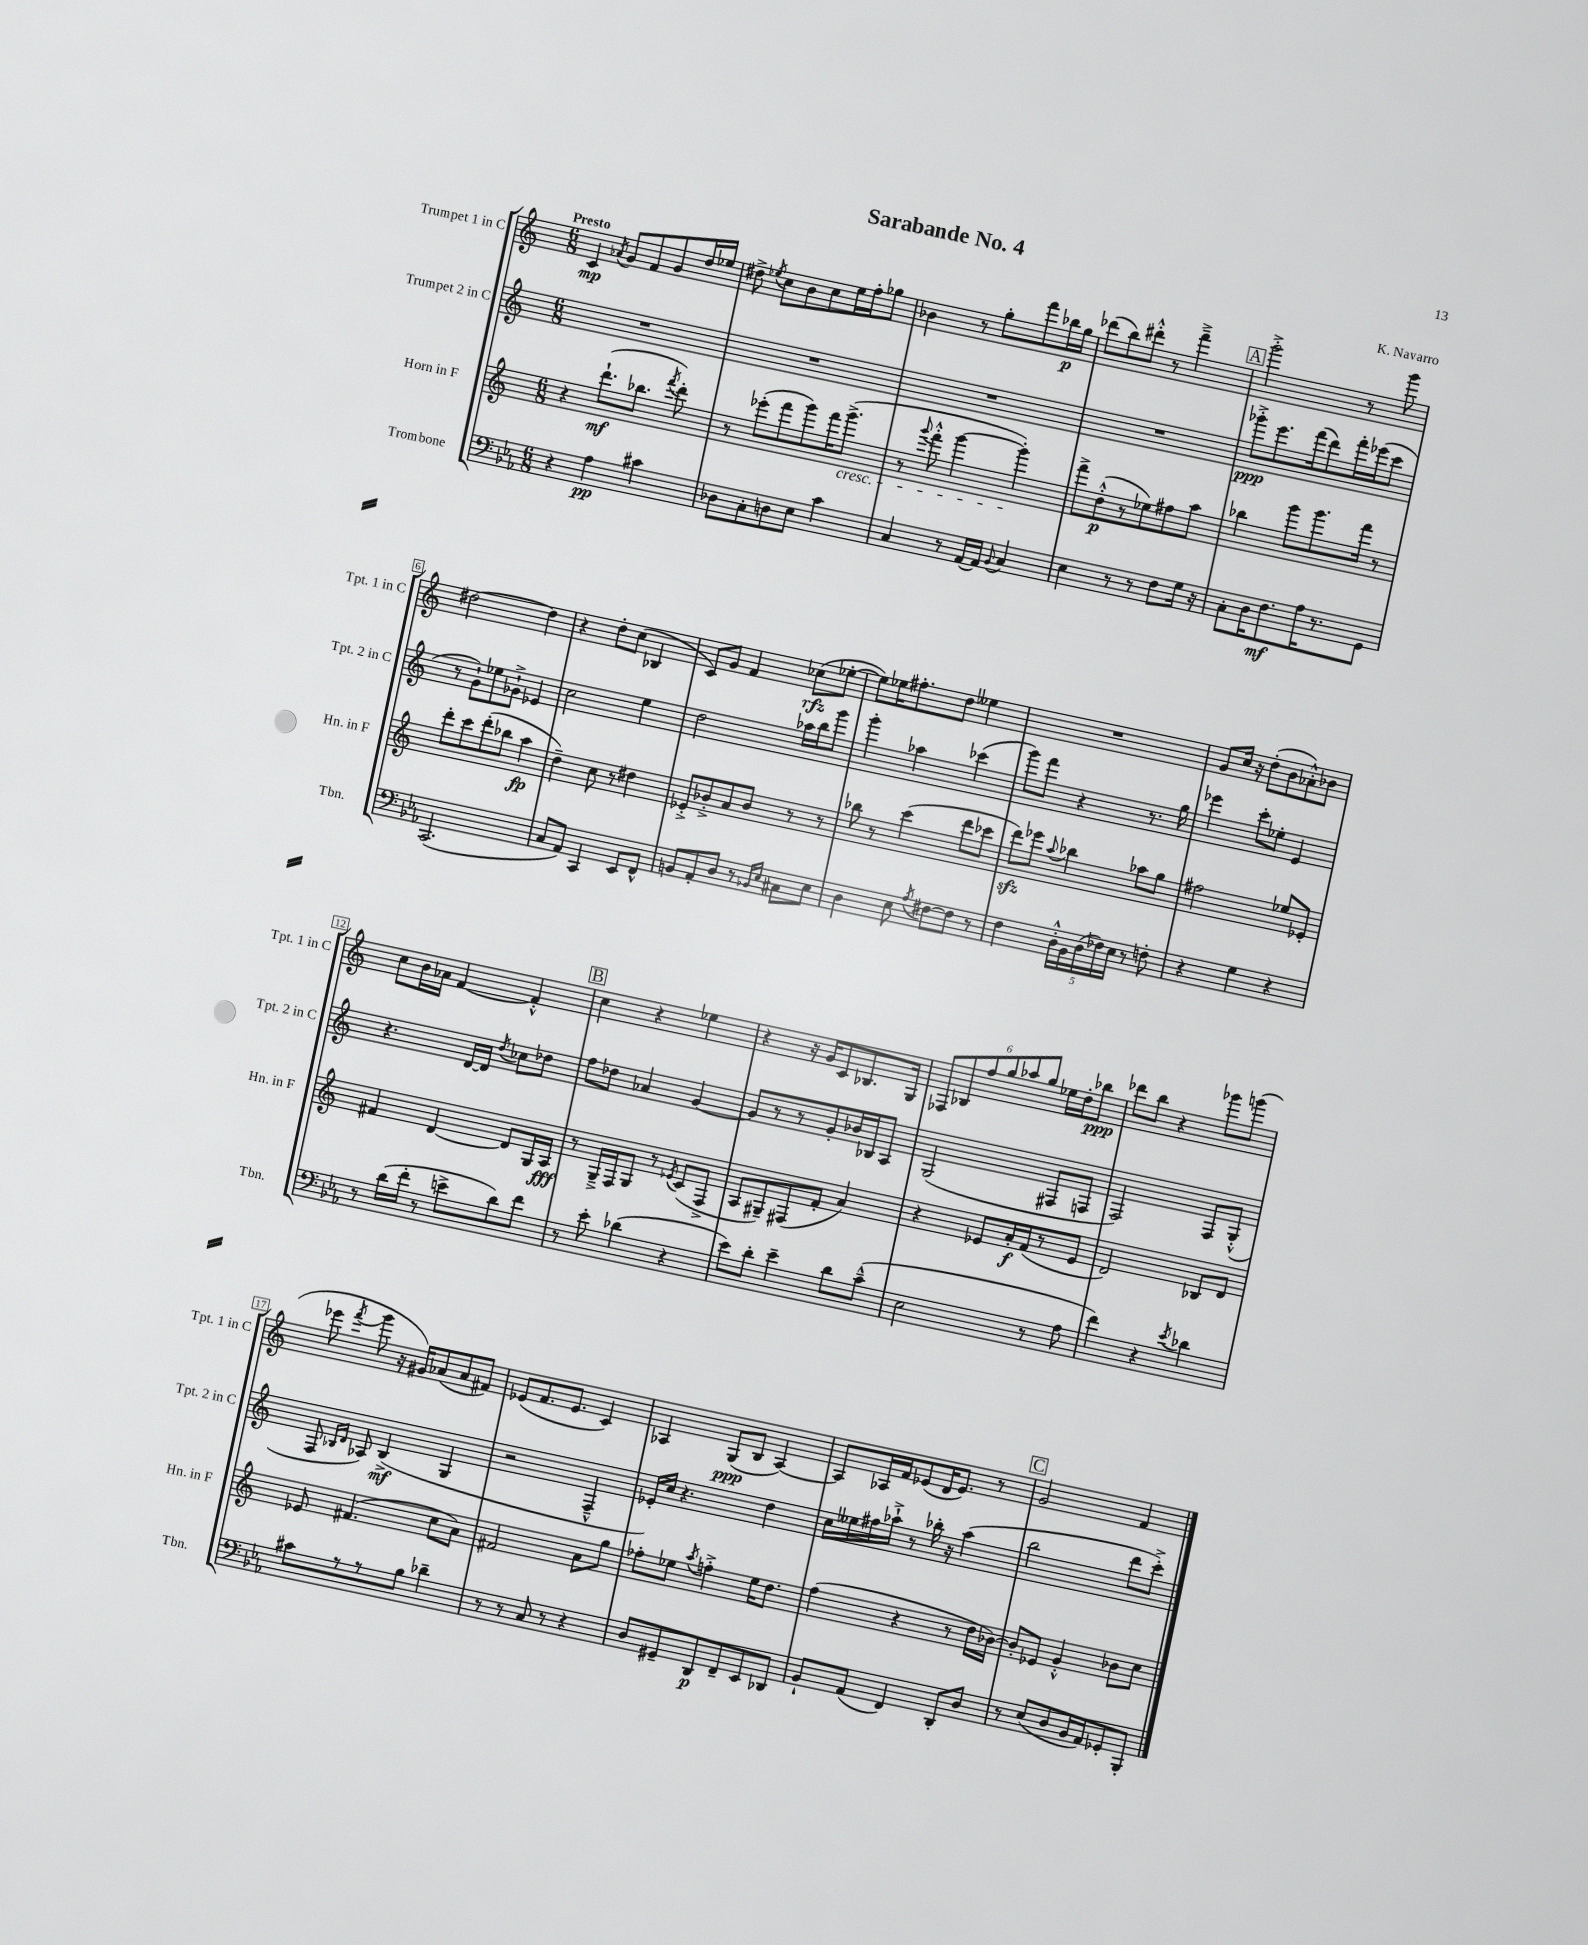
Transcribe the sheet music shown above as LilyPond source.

\header { title = "Sarabande No. 4" composer = "K. Navarro" }
<<
\new StaffGroup <<
\new Staff = "s0" \with { instrumentName = "Trumpet 1 in C" shortInstrumentName = "Tpt. 1 in C" } {
    \clef treble \key c \major \numericTimeSignature \time 6/8 \tempo "Presto"
    \autoBeamOff c'4\mp \acciaccatura { aes'8 } g'8[ f'8 g'8 d''16 ees''16] |
    dis''8-> \acciaccatura { ees''8 } c''8[ b'8 c''8 ees''16 f''16-. ges''8] |
    bes'4 r8 g''8[-. f'''8 bes''16\p g''16] |
    des'''8[( b''8) dis'''8]-.-^ r8 f'''4---> |
    \mark \markup { \box "A" } g'''2-.-> r8 g'''8 |
    dis''2~ dis''4 |
    r4 d''8[-. c''8]( bes4 |
    c'8[) g'8] f'4 ces''8[\rfz( ees''8]~-. |
    ees''8[) ees''16 fis''8.-. d''8] eeses''4 |
    R2. |
    g'8[ c''16] r16 d''8[-.( b'8 aes'8-.-^) bes'8] |
    c''8[ b'16 aes'16] f'4~ f'4-.-^ |
    \mark \markup { \box "B" } c''4 r4 ees''4 |
    r4 r16 g'16[ c'8 bes8. g16] |
    \tuplet 6/4 { fes8[ bes8 f''8 g''8 aes''8 g''8] } ees''16[ d''16-. bes''8]\ppp |
    des'''8[ b''8] r4 ges'''8[ g'''8]( |
    ees'''8 \acciaccatura { f'''8 } g'''8 r16 gis'16[) aes'8( aes'8 fis'8]) |
    ees'8[( f'8. ees'8.] c'4) |
    aes4 g8[\ppp( b8] aes4~) |
    aes8[ aes16 f'16 ees'8( d'16 ees'8.]) r8 |
    \mark \markup { \box "C" } g'2 f'4 \bar "|." |
}
\new Staff = "s1" \with { instrumentName = "Trumpet 2 in C" shortInstrumentName = "Tpt. 2 in C" } {
    \clef treble \key c \major \numericTimeSignature \time 6/8
    \autoBeamOff R2. |
    R2. |
    R2. |
    R2. |
    \mark \markup { \box "A" } ges'''8[-.->\ppp e'''8. f'''16( d'''8) f'''16-. ees'''16( c'''8] |
    r8 g'8[-!) ees''8 ges'8]-!-> ees'4 |
    c''2 e''4 |
    d''2 aes''16[ b''16 g'''8] |
    g'''4-. aes''4 ces'''4( |
    g'''8[) f'''8] r4 r8. g''16 |
    ees'''4 c'''8[-. ees''8]-. e'4 |
    r4. d'16[~ d'16] \acciaccatura { d''8 } ces''8[ des''8] |
    \mark \markup { \box "B" } f''8[ des''8] aes'4 g'4~ |
    g'8[ r8 r8 g'8-. bes'16 bes16 a8] |
    g2( fis8[ f8] |
    f2) f8[ g8]-.-^( |
    f8 \grace { bes16[ d'16] } aes8) bes4->\mf( g4 |
    r2 f4---^ |
    ees'16[-.) c''16] r4. d''4 |
    c''16[ eeses''16 fis''16 aes''16]-!-> r8 bes''16-. r16 aes''4( |
    \mark \markup { \box "C" } b''2 d'''8[ c'''8]-.->) \bar "|." |
}
\new Staff = "s2" \with { instrumentName = "Horn in F" shortInstrumentName = "Hn. in F" } {
    \clef treble \key c \major \numericTimeSignature \time 6/8
    \autoBeamOff r4 d'''8.[-!\mf( bes''8.] \acciaccatura { f'''8 } d'''8-.) |
    r8 ees'''8[-.( f'''8 g'''8) f'''16 g'''8.]->\cresc( |
    r8 \appoggiatura { g'''8 } f'''8-.-^ g'''4~ g'''4-.\!) |
    f'''8[-> d''8-.-^\p( r8 ees''8) fis''8 a''8] |
    \mark \markup { \box "A" } bes''4 g'''8[ g'''8. f'''16] r8 |
    d'''8[-. c'''8 d'''8-.( bes''8] a''4\fp |
    d''4--) c''8 r8 dis''4 |
    ees'8[-.-> bes'8-.-> a'8 bes'8] r8 r8 |
    bes''8 r8 c'''4( d'''8[ ces'''8] |
    d'''8[\sfz) ees'''8] \appoggiatura { a''8 } bes''4 aes''8[ g''8] |
    fis''2 ees''8[ ees'8]-. |
    fis'4 d'4~ d'8[ g16 a16]\fff |
    \mark \markup { \box "B" } r8 g16[---> f16 g8] r8 \acciaccatura { ees'8 } c'8[( f8]-> |
    a8[ gis8--) fis8( f'8]-. a'4) |
    r4 ees'8[ a'16-.\f f'16( r8 ees'8] |
    d'2) bes8[ d'8] |
    ees'8 fis'4.( c''8[ a'8]) |
    fis'2 a'8[ g''8] |
    fes''8[-. ees''8] \acciaccatura { a''8 } f''4-.-> ees''16[ d''8.] |
    f''4( r4 r8 d''16[ bes'16]~) |
    \mark \markup { \box "C" } bes'8[-. ees'8] g'4-.-^ bes'8[ c''8] \bar "|." |
}
\new Staff = "s3" \with { instrumentName = "Trombone" shortInstrumentName = "Tbn." } {
    \clef bass \key ees \major \numericTimeSignature \time 6/8
    \autoBeamOff r4 aes4\pp cis'4 |
    des8[ c8-. d8 ees8] c'4 |
    c4 r8 aes,16[~ aes,16] \appoggiatura { bes,8 } c4 |
    ees4 r8 r8 f8[ g16] r16 |
    \mark \markup { \box "A" } c8[-. d16 f8.\mf aes16 r8. g,8] |
    c,2.( |
    c8[ aes,8]) c,4 ees,8[ f,8]-^ |
    b,8[ aes,8-. d8] r8 \grace { bes,16[ ees16] } cis8[ ees8] |
    d4 ees8 \acciaccatura { aes8 } fis8[~ fis8] r8 |
    f4 \tuplet 5/4 { d16[-.-^ bes,16 d16( fes16) ees16] } r8 f8-. |
    r4 g4 r4 |
    r8 d'16[( f'16]-. r8 e'8[-> d'8) f'8] |
    \mark \markup { \box "B" } r8 ees'8-. des'4( r4 |
    ees'8[) d'8]-. ees'4-- d'8[ c'8]---^( |
    ees2 r8 aes8 |
    f'4) r4 \acciaccatura { ees'8 } des'4 |
    cis'8[ r8 r8 bes8] des'4-- |
    r8 r8 c8 r8 r4 |
    d8[ gis,8-- d,8\p f,8-- ees,8 des,8] |
    bes,8[-! aes,8]( f,4) d,8[-. d8] |
    \mark \markup { \box "C" } r8 ees8[( d8 bes,16 aes,16) ges,8-. bes,,8]-. \bar "|." |
}
>>
>>
\layout { \context { \Score \override BarNumber.stencil = #(make-stencil-boxer 0.1 0.3 ly:text-interface::print) } }
